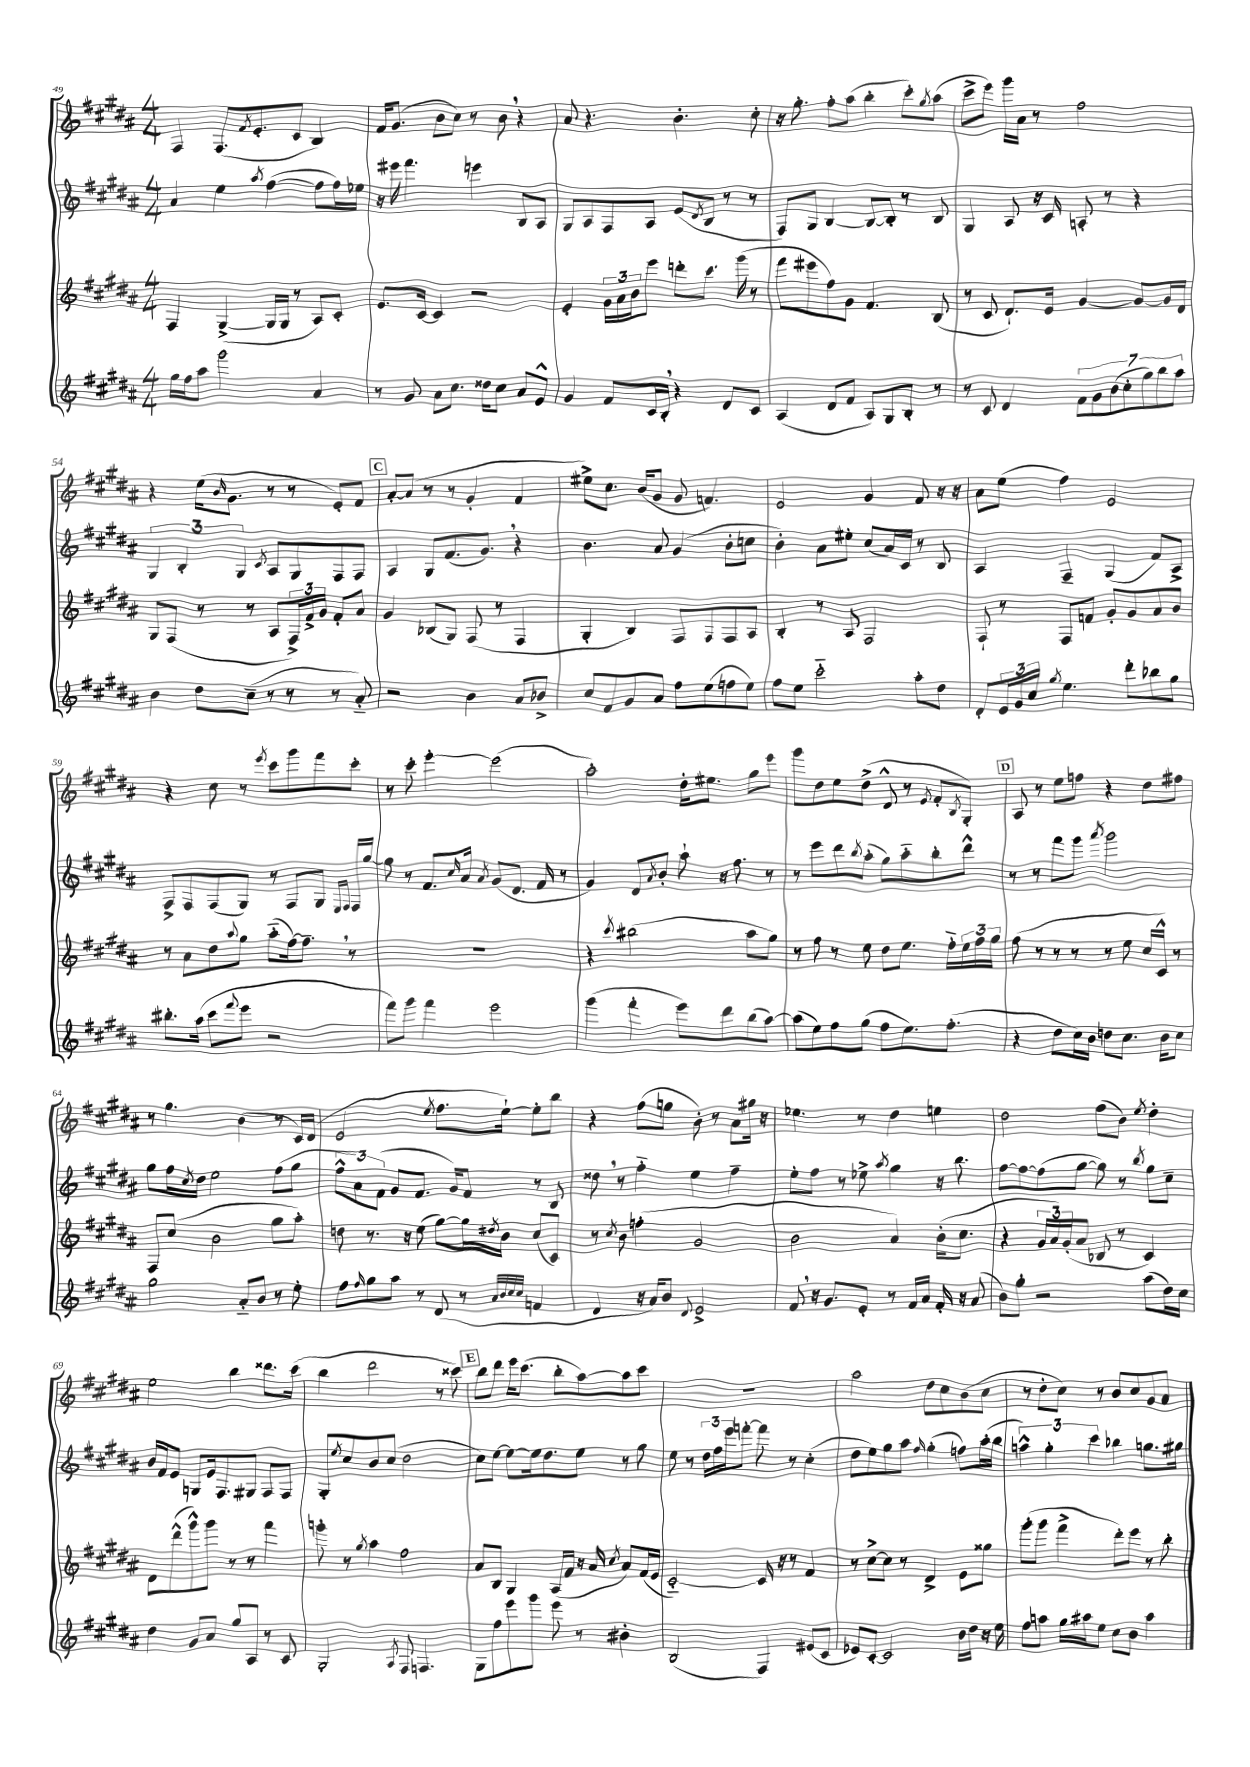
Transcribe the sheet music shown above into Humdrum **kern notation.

**kern	**kern	**kern	**kern
*staff4	*staff3	*staff2	*staff1
*clefG2	*clefG2	*clefG2	*clefG2
*k[f#c#g#d#a#]	*k[f#c#g#d#a#]	*k[f#c#g#d#a#]	*k[f#c#g#d#a#]
*M4/4	*M4/4	*M4/4	*M4/4
16gg#	4F#	4a#	4F#
16ff#	.	.	.
8aa#	.	.	.
2ggg#	([4G#^	4ee	(8.F#
.	.	.	8qf#
.	.	.	8.e'
.	.	8qaa#	.
.	16G#]	([4ff#	.
.	16G#	.	.
.	8r	.	8c#
4a#	8A#)	8ff#]	4B)
.	8c#'	16ff#)	.
.	.	16ee-	.
=	=	=	=
8r	8.e	16r	16f#
.	.	16eee#	(8.g#
8g#	.	4.fff#	.
.	[16c#	.	.
8a#	4c#]	.	8b
8.cc#	.	.	8cc#)
.	2r	4eee	8r
16dd##	.	.	.
8cc#	.	.	8b
8a#	.	8B	4r
8e^^	.	8A#	.
=	=	=	=
4g#	4e'	8G#	8a#
.	.	8A#	4.r
8f#	24g#	8F#	.
.	24a#	.	.
.	24b	.	.
16c#	8eee	8A#	.
16B'	.	.	.
4r	8ddd'	(8e	4.b'
.	.	8qd#	.
.	8.ccc#	8B	.
8d#	.	8r	.
.	(16ggg#	.	.
8c#	8r	8r	8cc#'
=	=	=	=
(4A#	8fff#	8F#)	16r
.	.	.	8.gg#'
.	8eee#	8G#	.
8d#	8ff#)	[4B	8ff#'
8f#	8g#	.	(8aa#
8A#)	4.f#	8B_	4bb'
8G#	.	8B']	.
8B'	.	8r	8ccc#')
.	.	.	8qgg#
8r	(8B	8B	(8aa#
=	=	=	=
8r	8r	4G#	8ccc#^
8c#	8c#	.	8eee)
4d#	8.d#`)	8A#	16ggg#
.	.	.	16a#
.	.	16r	8r
.	16e	16c#	.
14f#	[4g#	8A'	2ff#
14g#	.	.	.
.	.	8r	.
(14b	.	.	.
14cc#'	.	.	.
.	8g#_	4r	.
14gg#)	.	.	.
14bb	.	.	.
.	16g#]	.	.
14aa#	.	.	.
.	16d#	.	.
=	=	=	=
4b	8G#	6G#	4r
.	(8F#	.	.
.	.	6B'	.
8dd#	8r	.	(16ee
.	.	.	16qqb
.	.	.	8.g#
.	.	6G#	.
(8cc#~	8r	.	.
.	.	8qc#	.
8r	8A#	8A#	8r
8r	24F#^)	8G#	8r
.	24f#^	.	.
.	24g#	.	.
8r	8f#'	8F#	8e')
8a#'~)	8a#	8F#	8f#
=	=	=	=
2r	4g#	4A#	[8a#'
.	.	.	(8a#]
.	(8B-	8G#	8r
.	8G#)	(8.f#	8r
4b	(8F#	.	4g#'
.	.	8.g#)	.
.	8r	.	.
8a#	4F#	4r	4f#
8b-^	.	.	.
=	=	=	=
8cc#	4G#'	4.b	8ee#^)
8f#	.	.	8.cc#
8g#	4B)	.	.
.	.	.	(16b
8a#	.	8a#	8g#
8ff#	8F#	(4g#	8g#
(8ee	8F#	.	4.f)
8ff	8F#	8b'	.
8ee)	8A#	8cc	.
=	=	=	=
8ff#	4B'	4b')	2e
8ee	.	.	.
2ccc#'~	8r	8a#	.
.	8A#	8ee#'	.
.	2F#	(8cc#	4g#
.	.	16a#)	.
.	.	16c#	.
8aa#'	.	8r	8f#
8dd#	.	8B	16r
.	.	.	16r
=	=	=	=
8d#'	8F#`	4A#	8a#
24e	8r	.	(8ee
24g#	.	.	.
24cc#	.	.	.
8qgg#	.	.	.
4.ee	8F#	4F#~	4ff#)
.	8f	.	.
.	8g#'	(4G#	2e
8ddd#'	8g#	.	.
8bb-	8a#	8f#)	.
8gg#	8b	8A#^	.
=	=	=	=
8.bb#'	8r	8F#^	4r
.	8a#	8F#	.
(16aa#	.	.	.
8ccc#	8dd#	(8F#	8cc#
8qqfff#	8qqaa#	.	.
8eee	8gg#	8G#)	8r
.	.	.	8qeee
2r	(8aa#'~	8r	8ccc#
.	[16ff#)	8F#	8ggg#
.	8.ff#~]	.	.
.	.	8G#	8fff#
.	.	16qqE	.
.	.	16qqF#	.
.	8r	16F#	8ccc#'
.	.	[16gg#	.
=	=	=	=
8fff#)	1r	8gg#]	8r
8ggg#	.	8r	8ccc#'
4fff#	.	8.f#	[4eee'
.	.	16qqcc#	.
.	.	16a#	.
.	.	8qa#	.
2eee	.	(8g#	(2eee]
.	.	8.d#	.
.	.	16f#	.
.	.	8r	.
=	=	=	=
(4ggg#	4r	4g#)	2aa#')
.	8qccc#	.	.
4fff#'	(2bb#	8d#	.
.	.	8qa#	.
.	.	8b'	.
8eee)	.	8aa#`	16dd#'
.	.	.	8.ee#
8ddd#	.	16r	.
.	.	8.ff#	.
(8bb	8aa#	.	8gg#
[8aa#)	8gg#)	8r	8eee
=	=	=	=
(8aa#]	8r	8r	8ggg#
8ee)	8ff#	8eee	8dd#
8ff#	8r	8ddd#	8ee
.	.	8qbb	.
(8gg#	8ee	(8aa#'	(8dd#^
8ff#	8dd#	8gg#)	8d#^^
8.ee)	8.ee	8aa#'~	8r
.	.	.	8qe
.	.	8bb'	8f#'
(8.ff#'	16ff#'~	.	.
.	.	.	8qB
.	24ee	8ddd#^^	8G#')
.	24ff#	.	.
.	24gg#	.	.
=	=	=	=
4r	(8ff#	8r	8A#
.	8r	8r	8r
8dd#	8r	8fff#	8ee
16cc#)	8r	8ggg#	8ff
16b	.	.	.
.	.	8qaaa#	.
8dd	8r	2ggg#	4r
8.cc#	8ee	.	.
.	16cc#	.	8dd#
16b	16c#^^)	.	.
8cc#	8r	.	8ff#
=	=	=	=
2gg#	8F#	8gg#	8r
.	(8cc#	16ff#	4.gg#
.	.	8qcc#	.
.	.	16dd#	.
.	2b	2ee	.
8a#'~	.	.	(4b
8b	.	.	.
8r	8gg#	(8ff#	8r
8ee'	8aa#')	8gg#	16c#)
.	.	.	(16d#
=	=	=	=
8ff#	8dd	12ff#^^	2e
.	.	12a#)	.
16qqff#	.	.	.
8gg#	8.r	.	.
.	.	(12f#	.
8aa#	.	8g#	.
.	16r	.	.
8r	(8ee	8.f#	.
.	.	.	8qee
(8d#	[8gg#)	.	8.ff#
.	.	16g#)	.
8r	16gg#]	8f#	.
.	8qdd#	.	.
.	16b	.	[16ee`)
32qqa#	.	.	.
32qqb	.	.	.
32qqcc#	.	.	.
32qqcc#	.	.	.
4f	(8cc#	8r	8ee']
.	8c#)	8B	8bb
=	=	=	=
4d#	8r	8dd##	4r
.	8qcc#	.	.
.	8b	8r	.
16r	(4ff'	4ff#'~	(8ff#
16a#)	.	.	.
8b	.	.	8gg
8qqd#	.	.	.
2e^	2g#	4ee	8b')
.	.	.	8r
.	.	4ff#~	8a#
.	.	.	16gg#
.	.	.	16r
=	=	=	=
8f#	2b	8ee'	4.ee-
16r	.	8ff#	.
8.g#	.	.	.
.	.	8r	.
8e'	.	8ee-^	8r
.	.	8qaa#	.
8r	4a#)	4gg#	4dd#
16f#	.	.	.
16a#	.	.	.
16f#'	(16b'	16r	4ee
16r	8.cc#	8.bb	.
(8a#	.	.	.
=	=	=	=
8b)	4r	[8ff#	2dd#
8gg#'	.	8ff#_	.
2r	24g#	(8ff#]	.
.	24a#)	.	.
.	(24g#'	.	.
.	8a#	[8gg#	.
.	8B-	8gg#])	(8ff#
.	8r	8r	8b)
.	.	8qbb	8qee
(8aa#	4c#)	8gg#	4dd#'
16dd#)	.	8cc#~	.
16cc#	.	.	.
=	=	=	=
4dd#	8d#	16b	2ee
.	.	16f#	.
.	(8ddd#^^	8e	.
8g#	8ggg#^^)	8G	.
8a#	8ggg#	16e	.
.	.	8.F#	.
8gg#	8r	.	4bb
8A#	8r	8G#	.
8r	4fff#	8F#	8.ddd##
8c#	.	8F#	.
.	.	.	(16ccc#
=	=	=	=
2G#'	8ggg'	8G#'	4bb
.	.	8qee	.
.	8r	8cc#	.
.	8qgg#	.	.
.	4aa#	8b	2ddd#
.	.	(8cc#	.
8qA#	.	.	.
8F#	2ff#	2dd#	.
4.F	.	.	.
.	.	.	8r
.	.	.	8ccc##)
=	=	=	=
8G#	8a#	8cc#)	8bb
8ff#	8B	[8ee	8ddd#
8eee	4G#	8ee_	16eee
.	.	.	(8.ccc#
8ggg#	.	16ee]	.
.	.	8.dd#	.
8eee	(16A#	.	8bb'
.	16f#	.	.
8r	16r	8ee	[8aa#)
.	16a#	.	.
.	8qcc#	.	.
4b#'	8a#)	8r	8aa#]
.	(16f#	8gg#	8ccc#
.	16e	.	.
=	=	=	=
(2B	[2c#'~)	8ee	1r
.	.	8r	.
.	.	24dd#	.
.	.	24ff#	.
.	.	24eee	.
.	.	[8fff'	.
4F#)	16c#]	8fff]	.
.	16r	.	.
.	8r	8r	.
(8e#	4f#	(4cc#'	.
8c#	.	.	.
=	=	=	=
8e-)	8r	8dd#	2aa#
[8c#'	[8cc#^	8ee)	.
2c#]	8cc#]	8gg#	.
.	8r	8aa#	.
.	.	16qqff#	.
.	4d#^	(4gg#'	8dd#
.	.	.	8cc#
16b	8e	8ff)	(8b
16dd#	.	.	.
16r	8gg##	(16aa#'	8cc#
16ee	.	16bb	.
=	=	=	=
8ff#	(8ggg#'	6aa^^)	8r
8aa	8ggg#	.	8dd#'
.	.	6gg#'	.
16gg#	4fff#^	.	8cc#)
16aa#	.	.	.
.	.	6ccc#	.
8ee	.	.	8r
8cc#	8ddd#')	4bb-	8b
8b	8eee	.	8cc#
4aa#	8r	8.gg	8g#
.	8bb'	.	8a#
.	.	16gg#	.
==	==	==	==
*-	*-	*-	*-
